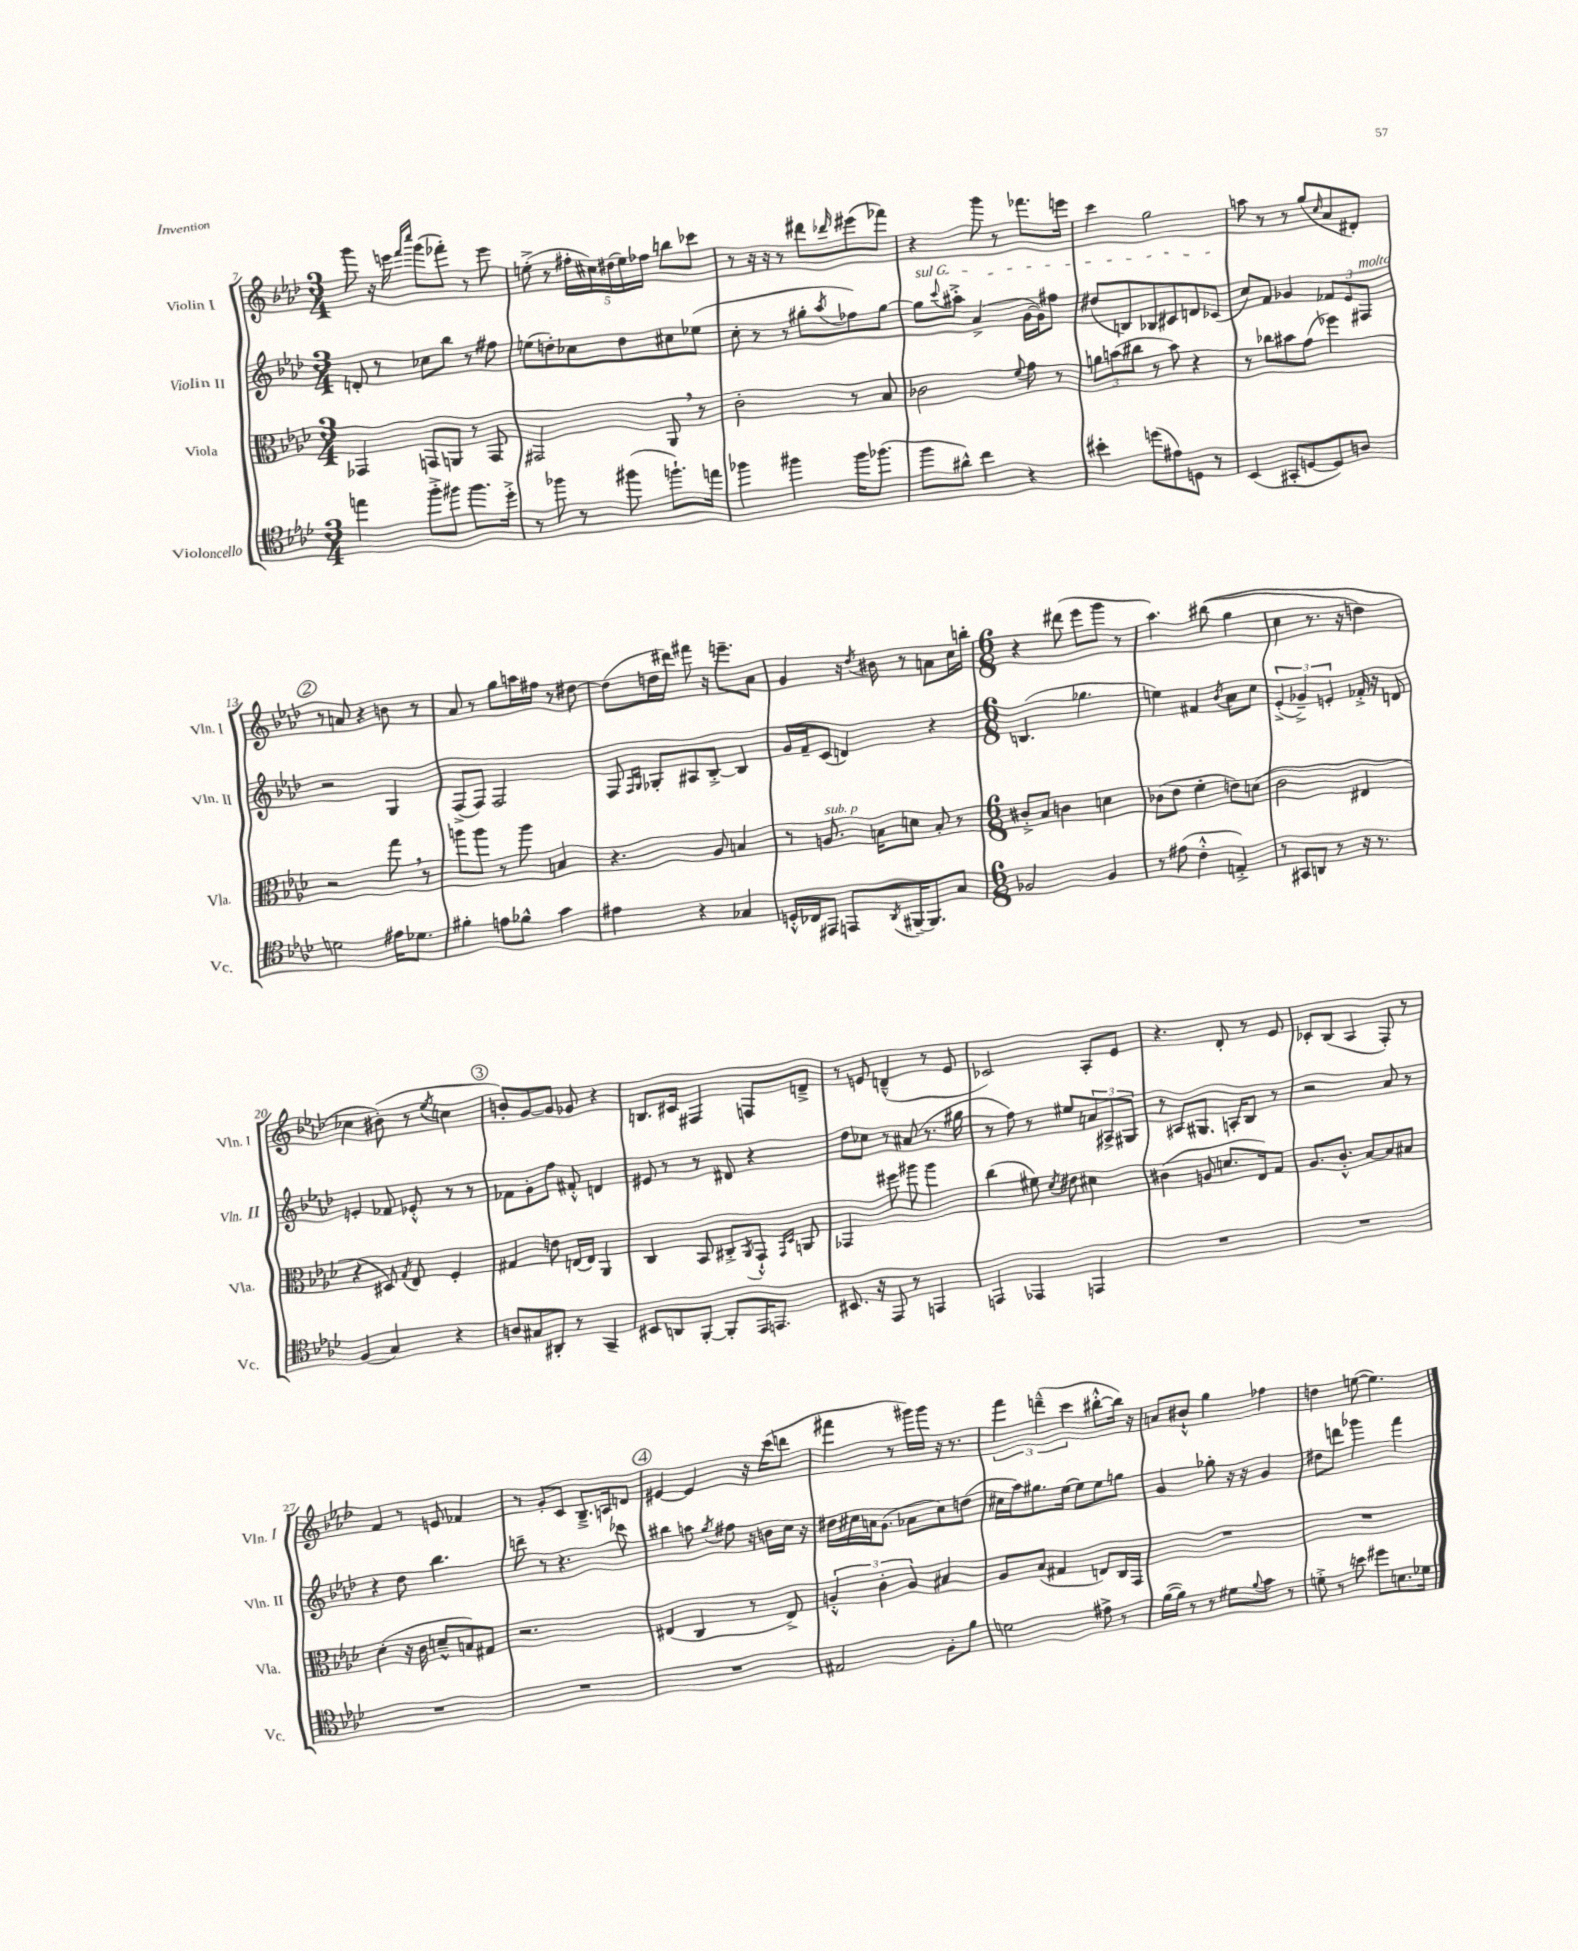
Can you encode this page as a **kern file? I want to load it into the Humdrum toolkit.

**kern	**kern	**kern	**kern
*part4	*part3	*part2	*part1
*staff4	*staff3	*staff2	*staff1
*I"Violoncello	*I"Viola	*I"Violin II	*I"Violin I
*I'Vc.	*I'Vla.	*I'Vln. II	*I'Vln. I
*clefC4	*clefC3	*clefG2	*clefG2
*k[b-e-a-d-]	*k[b-e-a-d-]	*k[b-e-a-d-]	*k[b-e-a-d-]
*M3/4	*M3/4	*M3/4	*M3/4
=7	=7	=7	=7
4een\	4GG-X/	8dn'/	8ggg\
.	.	8r	16r
.	.	.	16eeen\
.	.	.	16qqfff/LL
.	.	.	16qqcccc/JJ
8ff'^\L	8GGn/L	8cc-X\L	(8ggg\L
8ff#X\J	8AAn/J	8bb-\J	8fff-X'\J)
8.ff#\L	8r	8r	8r
.	8GG/	8ff#X\	8eee\
16dd-'^\Jk	.	.	.
=8	=8	=8	=8
8r	2GG#X/	(8een\L	(8een'^\
8ff-X\	.	8ddn'\)	8r
8r	.	8cc-X\	20ff#X'\LL
.	.	.	20cc#X\)
.	.	.	(20dd#X\
(8ff#X\	.	8dd\	.
.	.	.	20ee\)
.	.	.	20ff-X\JJ
8.ffn`\L)	8AA-,/	8cc#X\	8bbn\L
.	8r	(8ee-X\J	8ccc-X\J
16een\Jk	.	.	.
=9	=9	=9	=9
4ff-X\	2c'\	8cc'\	8r
.	.	8r	16r
.	.	.	16r
4ff#X\	.	8r	8r
.	.	8gg#X'\L	8ddd#X\L
.	.	8qaa-/	16qqddd-X/
16ff#\KL	8r	8ff-X\)	(8eee#X\
(8.ff-X\J	.	.	.
.	8B-/	[8gg#\J	8fff-X\J)
=10	=10	=10	=10
!	!	!LO:TX:a:i:t=sul G	!
8ff\L	2c-X\	8gg#\L]	4r
.	.	8qqccc/	.
8a#X^^\J)	.	8aa#X'^\J	.
4cc\	.	(4a-^/	8ggg\
.	.	.	8r
.	8qqf/	.	.
4r	8g\	[16g\LL	8.fff-X\L
.	.	16g\J])	.
.	8r	8ff#X\J	.
.	.	.	16eeen\Jk
=11	=11	=11	=11
4b#X'\	12an\L	(8dd#X/L	4ccc\
.	(12bn\	.	.
.	.	8Bn/)	.
.	12cc#X\J	.	.
(8ddn\L	8r	8B-X/	2gg\
8e#X\)	8b\)	8c#X/	.
8Dn\J	4r	8dn/	.
8r	.	(8c-X/J	.
=12	=12	=12	=12
(4BB-/	8r	8cc/L)	8aan\
.	8cc-X\L	8f/J	8r
8GG#X'/L	8b#X\	4g-X/	8r
[8Dn/	(8g\J	.	(8gg/L
.	.	.	16qqcc/
8D/])	4ff-X\)	12f-X/L	8a-/
.	.	12e-/	.
8An/J	.	.	8d#X'/J)
!	!	!LO:TX:a:i:t=molto	!
.	.	12F#X/J	.
!!LO:LB:g=z
!!LO:REH:place=s1:t=2
=13	=13	=13	=13
2dn\	2r	2r	8r
.	.	.	8an/
.	.	.	4r
16e#X\KL	8gg,\	4G/	8bn\
8.d-X\J	.	.	.
.	8r	.	8r
=14	=14	=14	=14
4f#X'\	8aan\L	(8F^/L	8a-/
.	8aa\J	8F/J)	8r
8en\L	8r	2F/	8gg\L
8f-X^^\J	8aa\	.	16aan\L
.	.	.	16ff#X\JJ
4g\	4Bn/	.	8r
.	.	.	[8dd#X\
=15	=15	=15	=15
4e#X\	4.r	8F/	(8dd#\L]
.	.	16qqF/LL	.
.	.	16qqG/JJ	.
.	.	8G-X'/L	16ddn\L
.	.	.	16ddd#X\JJ)
4r	.	8A#X/	8fff#X\
.	8A-/	[8B-'^/J	16r
.	.	.	8.eeen~\L
4G-X/	4Bn/	4B-/]	.
.	.	.	8a-\J
=16	=16	=16	=16
16Dn'^^/LL	8r	16g/LL	4g/
16C-X/J	.	16f~/J	.
!	!LO:TX:a:i:t=sub. p	!	!
8EE#X/J	8.An/	(8c/J	.
8EEn/L	.	4dn/)	16r
.	.	.	8qdd-/
.	16Bn\KL	.	16b#X\
8qAA-/	.	.	.
[16FF#X~/K	8dn\J	.	8r
8.FF#/]	.	.	.
.	8B'/	4r	8an\L
8G/J	8r	.	16cc\L
.	.	.	16bbn'\JJ
=17	=17	=17	=17
*M6/8	*M6/8	*M6/8	*M6/8
2F-X/	8c#X'^/L	(4.Bn/	4r
.	8B-/J	.	.
.	4cn\	.	(8ddd#X\
.	.	4.gg-X\	8eee-\L
4F-/	4dn\	.	8ggg\J
.	.	.	8r
=18	=18	=18	=18
8r	(8c-X\L	4een\)	4.aa-\)
(8e#X\	8e-\J	.	.
4c'^^\	4f'\	4f#X/	.
.	.	.	((8bb#X\
.	.	8qb-/	.
4En'^/)	8en\L)	8a-\L	4gg\
.	(8dn\J	8cc\J	.
=19	=19	=19	=19
8r	2c\	(6e-'^/	4cc\
8GG#X/L	.	.	.
.	.	6g-X~^/)	.
8AAn/J	.	.	8.r
.	.	6en'/	.
8r	.	.	.
.	.	.	16r
16r	4E#X/	16f-X'^/	4ddn\)
8.r	.	16r	.
.	.	8dn/	.
!!LO:LB:g=z
=20	=20	=20	=20
(4F/	4r	4en'/	4cc-X\
4G/)	8D#X/)	8f-X/	(8b#X'\)
.	8qG/	.	.
.	8E-/	8e-X'^^/	8r
.	.	.	8qee-/
4r	4F'/	8r	4ccn\
.	.	8r	.
!!LO:REH:place=s1:t=3
=21	=21	=21	=21
8An/L	4G#X/	8f-X\L	8bn'/L)
8G#X/	.	8g'\	[8g/
8AA#X'/J	8en\	8ff\J	8g/J]
8r	[16En/LL	8f#X'^^/	8g-X/
.	16E/JJ]	.	.
4GG~/	4AA-/	4dn/	4r
=22	=22	=22	=22
8BB#X/L	4C/	8e#X/	8.Bn/L
8AAn/	.	8r	.
.	.	.	16c#X/Jk
[8FF'/J	8BB-/	8r	4F#X/
8FF'/L]	8C#X'^/L	8d#X/	.
.	8qAA-/	.	.
16EE-/K	8GG`^^/J	4r	8Fn/L
8.EEn/J	.	.	.
.	16qqGG/LL	.	.
.	16qqD-/JJ	.	.
.	8AAn/	.	8dn~^/J
=23	=23	=23	=23
8.BB#X/	4GG-X/	8dd-\L	8r
.	.	8cc-X\J	8en/
16r	.	.	.
8EE-/	8ff#X\	8r	(4dn~^^/
8r	8aa#X\	(8a#X/	.
4EEn/	4aa#\	8.r	8r
.	.	.	8e/
.	.	16gg#X\	.
=24	=24	=24	=24
4EEn/	(4cc\	8r	2c-X/)
.	.	8ff\)	.
4EE-X/	8f#X\)	8r	.
.	8qd-/	.	.
.	8e#X\	8ee#X/L	.
4EEn/	4d#X\	12an/	8A-'/L
.	.	12A#X^/	.
.	.	.	8e-/J
.	.	12G#X/J	.
=25	=25	=25	=25
2.r	(4c#X\	8r	4.r
.	.	8A#X/L	.
.	8An/	8.G#X/J	.
.	8.dn/L	.	8d-'/
.	.	16An'/KL	.
.	.	8B-/J	8r
.	16E-/k)	.	.
.	8G/J	8r	8e-/
=26	=26	=26	=26
2.r	8.A-/L	2r	8c-X'/L
.	.	.	(8B-/J
.	8.c'^^/J	.	.
.	.	.	4A-/
.	[8B-/L	.	.
.	8B-/]	8a-/	8F'/)
.	8B#X/J	8r	8r
!!LO:LB:g=z
=27	=27	=27	=27
2.r	(4d-'\	4r	4f/
.	16r	8dd-\	8r
.	16c\	.	.
.	8dn~^^/L	4.bb-\	8en/
.	8Bn/)	.	4f-X/
.	8G#X/J	.	.
=28	=28	=28	=28
2.r	2.r	8dddn~\	8r
.	.	8r	8g'/L
.	.	4.r	8c/J
.	.	.	8.B-~^/L
.	.	.	16An/k
.	.	8ccc-X\	8dn/J
!!LO:REH:place=s1:t=4
=29	=29	=29	=29
2.r	(4E#X/	4bb#X\	[4e#X/
.	4C/	8aan\	4e#/]
.	.	8qgg/	.
.	.	8ff#X\	.
.	8r	16r	16r
.	.	16bn\LL	(16ccc\KL
.	8E#^/)	16cc\JJ	8dddn\J
.	.	16r	.
=30	=30	=30	=30
2E#X/	6An'^^/	16dd#X\LL	4fff#X\
.	.	16cc#X\	.
.	.	16an\J	.
.	6c'\	.	.
.	.	(8.g\J	.
.	.	.	8r
.	6A/	.	.
.	.	8a-X\L	16ggg#X\LL)
.	.	.	16ggg#\JJ
8F'\L	4B#X/	8cc#\)	16r
.	.	.	8.r
8f\J	.	(8ddn\J	.
=31	=31	=31	=31
2dn\	8A-/L	16cc#X\LL	6fff\
.	.	16aa-\J)	.
.	(8B-/J	8.gg#X\	.
.	.	.	(6dddn~^^\
.	4G#X/	.	.
.	.	[16ee-\Jk	.
.	.	.	6ccc\
.	.	8ee-\L]	.
8e#X^\	8En/L)	8ee-\	[8bb#X'^^\L
8r	16C/L	8ggn\J	16bb#\Jk])
.	16GG/JJ	.	16r
=32	=32	=32	=32
([16f\LL	2.r	4g/	8an/L
16f\JJ])	.	.	.
8r	.	.	8b#X`^^/J
8r	.	8gg-X'\	4gg\
8d#X\L	.	16r	.
.	.	16r	.
8qqf/	.	.	.
8g\J	.	4g/	4ff-X\
8r	.	.	.
=33	=33	=33	=33
8dn'^\	2.r	8dd#X\L	4ddn\
8r	.	8dddn\J	.
8bn\	.	4ggg-X\	([8een\
8dd#X\L	.	.	4.ee\])
8.Bn\	.	4fff\	.
16d-X\Jk	.	.	.
==	==	==	==
*-	*-	*-	*-
